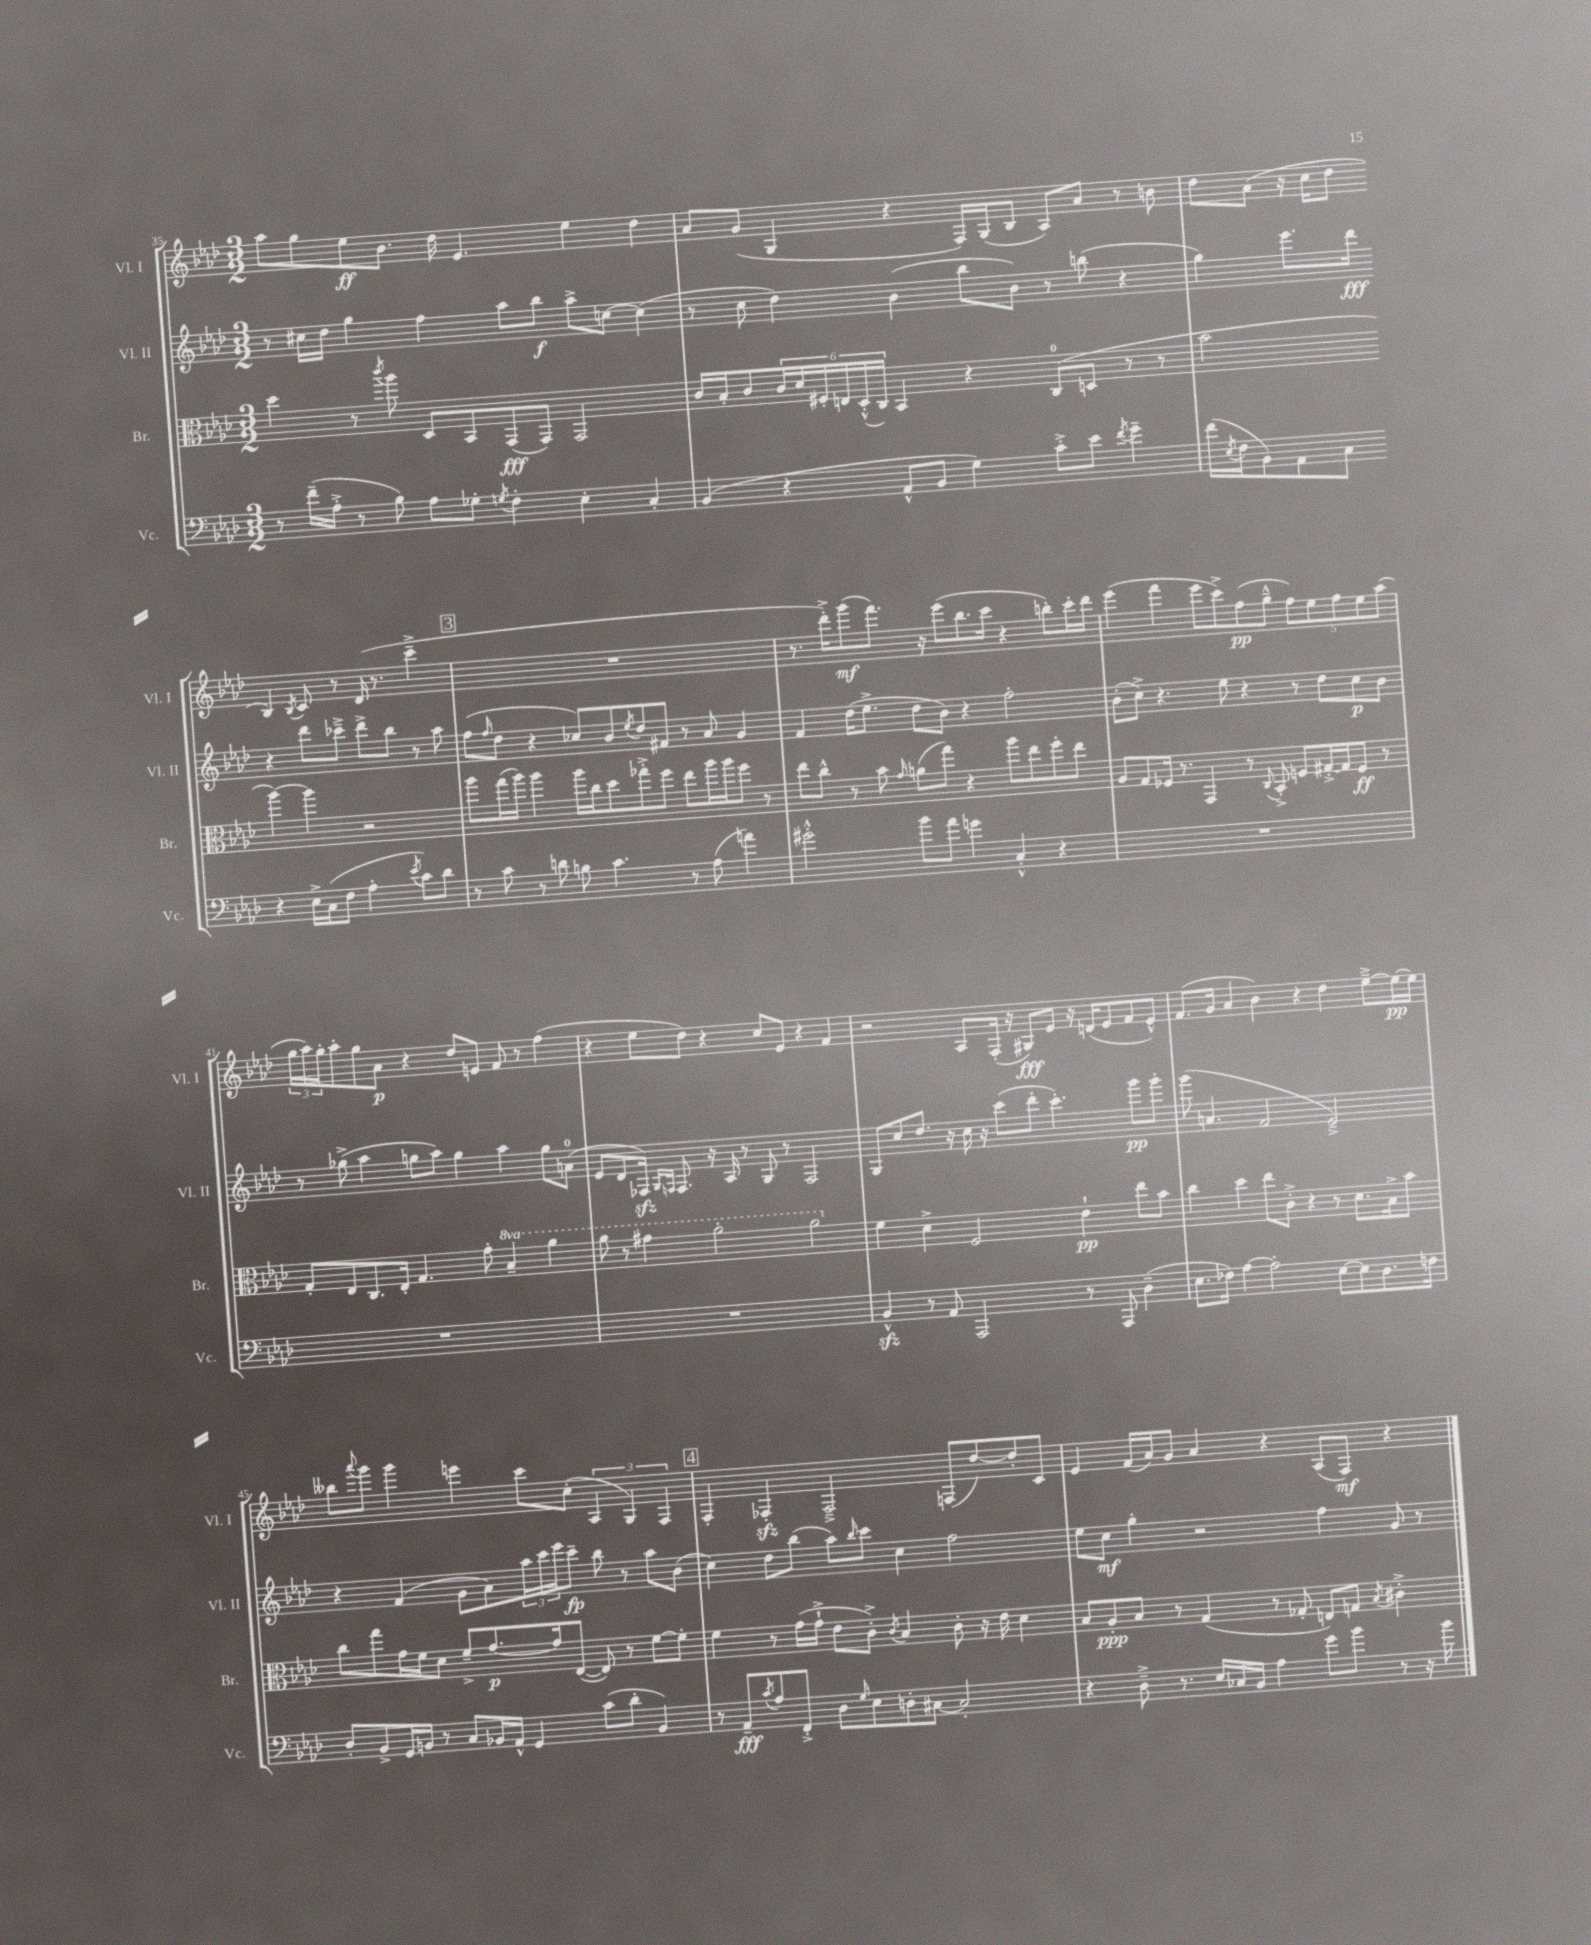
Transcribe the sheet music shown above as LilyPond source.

<<
\new StaffGroup <<
\new Staff = "s0" \with { instrumentName = "Vl. I" shortInstrumentName = "Vl. I" } {
    \clef treble \key aes \major \numericTimeSignature \time 3/2
    aes''8 g''8 ees''8\ff bes'8. des''16 ees'4. ees''4 des''4 |
    aes'8 g'8( g4 r4 f16) g16( bes8 aes8) aes'8 r8 b'8 |
    des''8 aes'8( r16 c''16 des''8 bes4) \acciaccatura { bes8 } c'8 r8 des'16( r8. c'''4---> |
    \mark \markup { \box "3" } R1. |
    r8. des'''16-.->) g'''8\mf( f'''8.) r16 ees'''8( bes''8. c'''16 r4 b''8-.) c'''16-. des'''16 |
    ees'''4( f'''4 ees'''8 c'''8->) f''8\pp( g''8---^ \tuplet 5/4 { f''8) ees''8 f''8 ees''8 aes''8( } |
    \tuplet 3/2 { g''16 aes''16) g''16-. } aes''8-. g''8 aes'8\p r4 des''8 e'8 f'8 r8 f''4( |
    r4 ees''8 des''8) r4 c''8 ees'8 r4 f'4 |
    r2 aes8 f16-.( r16 gis8\fff) ees'8 r16 d'16( ees'8 f'8 ees'8-^) |
    f'8.( g'16 aes'4 bes'4) r4 des''4 ees''8~---> ees''16~\pp ees''16 |
    beses''8 \appoggiatura { aes'''8 } g'''8 g'''4 e'''4 c'''8 c''8-.( \tuplet 3/2 { aes4 g4) f4 } |
    \mark \markup { \box "4" } f4-. fes4-.\sfz fes2---> f8( des''8~) des''8-. c'8 |
    ees'4 f'16( aes'16) g'8 aes'4 r4 aes8( f8\mf) r4 \bar "|." |
}
\new Staff = "s1" \with { instrumentName = "Vl. II" shortInstrumentName = "Vl. II" } {
    \clef treble \key aes \major \numericTimeSignature \time 3/2
    r8 cis''16 des''16 g''4 f''4 aes''8 bes''8\f aes''8-> c''8~ c''4( |
    r8 c''8 des''4) bes'4( bes''8 bes'8) r8 b''8( r4 |
    g''4) ees'''8. des'''16\fff r4 des'''8 ces'''8---> des'''8-> bes''8 r8 aes''8 |
    \mark \markup { \box "3" } f''8( \grace { f''16 } des''8 r4 ces''8) bes'8 \acciaccatura { ees''8 } des''8 fis'8 r8 aes'8 g'4 |
    f'4 des''16( ees''8.-> des''8 bes'8) r4 f''2-. |
    bes'8-.( c''8->) r4. ees''8 r4 r8 des''8 c''8\p bes'8 |
    r8 ges''8->( aes''4 g''8 aes''8) g''4 aes''4 g''8 a'8-0( |
    ees'8 des'8 fes16\sfz) \grace { g16 f16 } f8. r16 aes16 r8 g8 r8 f2 |
    g8 c''8 des''8. r16 c''16 r16 c'''8( des'''8-. c'''4.-.) g'''8\pp g'''8-. |
    g'''8( a'4. f'2 ees'2--->) |
    r4 f'4( g'8 aes'8) \tuplet 3/2 { aes''16 c'''16 ees'''16 } c'''8--\fp bes''8 r8 aes''8 bes'8( |
    \mark \markup { \box "4" } c''4) des''8 bes''8( aes''8) \grace { bes''16 } c'''8 c''4 f''2 |
    ees''8 c''8\mf g''4-. r2 f''4 g'8 r8 \bar "|." |
}
\new Staff = "s2" \with { instrumentName = "Br." shortInstrumentName = "Br." } {
    \clef alto \key aes \major \numericTimeSignature \time 3/2 \set Staff.ottavationMarkups = #ottavation-simple-ordinals
    des''4 r8 \acciaccatura { c'''8 } aes''8 des8 bes,8 g,8\fff( g,8) g,2 |
    c'16 bes16-. c'8 \tuplet 6/4 { c'16 des'16 fis16-. e16 des16-.-^( c16) } bes,4 r4 c8-0( d8 r8 r8 |
    bes'2 aes''4~) aes''4 r2 |
    \mark \markup { \box "3" } aes''8 g''16( aes''16) aes''4 aes''16 c''16 des''8 ges''8-.-> f''8 ees''8 aes''16 aes''16 f''8 r8 |
    ees''8 c''8-^ r8 bes'8 \grace { g'16 } a'8( g''8) r4 aes''8 ees''8 f''8-. ees''8 |
    aes8 g8 fes16 r8. g,4 r8 \appoggiatura { c8 } bes,8-.-> f8 gis16~-.-> gis16 f8\ff r8 |
    g8-. ees8 c8. ees16-. g4. g'8-. \ottava #1 bes'4-- aes''4 |
    aes''8 r8 gis''4 aes''2-. aes''2 \ottava #0 |
    f'4 des'4-> f2 ees'4-!\pp ees''8 bes'8 |
    c''4 des''4 ees''8 c'8-.-> r4 r8 des'8. bes16-> bes'8 |
    c''8 g''8 g'16 f'16 des'8 f'8---> g'8.~\p g'16 ees8~( ees8) r8 f'8~ f'8-. |
    \mark \markup { \box "4" } f'4 r8 g'16( g'16-!-> ees'8 c'8-.->) \acciaccatura { c'8 } bes4 c'8-. r16 ees'16 des'4 |
    bes8 aes8-.\ppp bes8 r8 g4( r8 ges8-. e8) g8 \acciaccatura { bes8 } cis'4-.-> \bar "|." |
}
\new Staff = "s3" \with { instrumentName = "Vc." shortInstrumentName = "Vc." } {
    \clef bass \key aes \major \numericTimeSignature \time 3/2
    r8 f'16--( aes16-.-> r8 bes8) aes8 ges8-. \acciaccatura { g8 } f4-. ees4-. c4-. |
    bes,4( r4 aes,8-^ bes,8 g4) c'8-.-> ees'8 \acciaccatura { f'8 } g'4-- |
    f'16( \acciaccatura { ees8 } f16 bes,8) aes,8 c8 r4 ees16-> c16( f8 aes4-. \acciaccatura { ees'8 } c'8) des'8 |
    \mark \markup { \box "3" } r8 c'8 r8 d'8 b8 c'4. r8 aes8( a'4) |
    gis'2-.-^ bes'8 aes'8 g'4 c4-.-^ r4 |
    R1. |
    R1. |
    R1. |
    bes,4-^\sfz r8 aes,8 aes,,2 r8 aes,,8 des4--( |
    ees8. fes16) aes4~ aes2-. ees8~ ees8 des8. f16 |
    des8-. bes,8-> g,16 b,16 r8 c8 bes,16 aes,16-^ g,4 c'8( des'8-. bes,4) |
    \mark \markup { \box "4" } r8 aes,8--\fff \acciaccatura { c'8 } aes8 f,8-.-> des8 \grace { g16 } ees8 d8-. cis8~ cis2-. |
    r4 des8---> r8. ees16 ces16 bes,16 aes4 g'8 bes'8 r8 r16 bes'16 \bar "|." |
}
>>
>>
\layout { \context { \Score currentBarNumber = #35 } }
